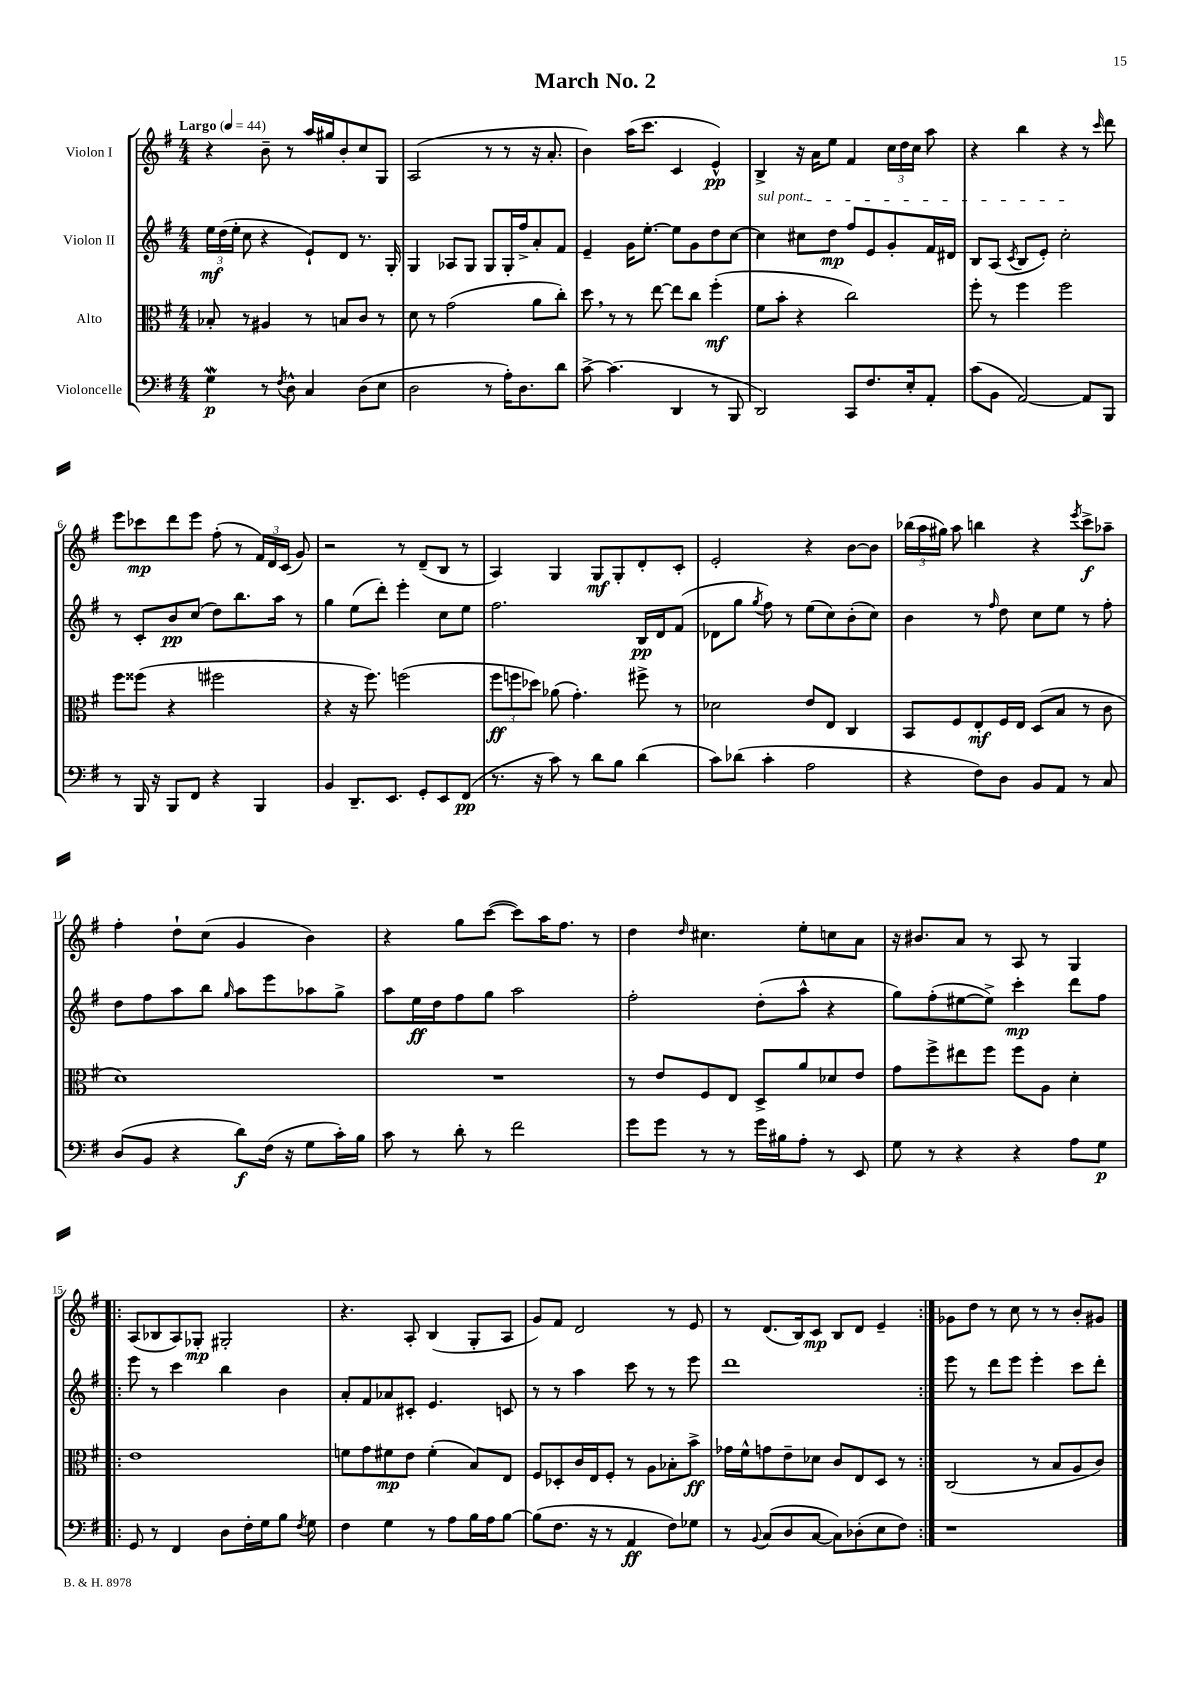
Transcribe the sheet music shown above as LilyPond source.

\header { title = "March No. 2" }
<<
\new StaffGroup <<
\new Staff = "s0" \with { instrumentName = "Violon I" } {
    \clef treble \key g \major \numericTimeSignature \time 4/4 \tempo "Largo" 4 = 44
    \autoBeamOff r4 b'8-- r8 a''16[ gis''16 b'8-. c''8 g8] |
    a2( r8 r8 r16 a'8.-. |
    b'4) a''16[( c'''8.] c'4 e'4-^\pp) |
    b4-> r16 a'16[ e''8] fis'4 \tuplet 3/2 { c''16[ d''16 c''16] } a''8 |
    r4 b''4 r4 r8 \grace { c'''16 } d'''8 |
    e'''8[ ces'''8\mp d'''8 e'''8] fis''8-.( r8 \tuplet 3/2 { fis'16[) d'16 c'16]( } g'8) |
    r2 r8 d'8[--( b8] r8 |
    a4) g4 g8[\mf g8-. d'8-. c'8]-. |
    e'2-. r4 b'8[~ b'8] |
    \tuplet 3/2 { bes''16[( a''16 gis''16]) } a''8 b''4 r4 \acciaccatura { e'''8 } c'''8[->\f aes''8]-- |
    fis''4-. d''8[-! c''8]( g'4 b'4) |
    r4 g''8[ c'''8]~( c'''8[) a''16 fis''8.] r8 |
    d''4 \grace { d''16 } cis''4. e''8[-. c''8 a'8] |
    r16 bis'8.[ a'8] r8 a8 r8 g4 |
    \repeat volta 2 { a8[( bes8 a8) ges8]-.\mp gis2-. |
    r4. a8-. b4( g8[-. a8] |
    g'8[) fis'8] d'2 r8 e'8 |
    r8 d'8.[( b16) c'8]\mp b8[ d'8] e'4-- | }
    ges'8[ d''8] r8 c''8 r8 r8 b'8[-. gis'8] \bar "|." |
}
\new Staff = "s1" \with { instrumentName = "Violon II" } {
    \clef treble \key g \major \numericTimeSignature \time 4/4
    \autoBeamOff \tuplet 3/2 { e''16[\mf d''16( e''16]-. } c''8 r4 e'8[-!) d'8] r8. g16-. |
    g4 aes8[ g8] g8[ g16-. fis''16-> a'8-. fis'8] |
    e'4-- g'16[ e''8.]~-. e''8[ g'8 d''8 c''8]~ |
    \once \override TextSpanner.bound-details.left.text = \markup { \italic "sul pont." } c''4\startTextSpan cis''8[ d''8]\mp fis''8[ e'8 g'8-. fis'16 dis'16] |
    b8[ a8]( \acciaccatura { c'8 } b8[ e'8]-.) c''2-.\stopTextSpan |
    r8 c'8[-. b'8\pp c''8]( d''8[) b''8. a''16] r8 |
    g''4 e''8[( d'''8]-.) e'''4-. c''8[ e''8] |
    fis''2. b16[\pp d'16 fis'8]( |
    des'8[ g''8] \acciaccatura { g''8 } fis''8) r8 e''8[( c''8) b'8-.( c''8]) |
    b'4 r8 \grace { fis''16 } d''8 c''8[ e''8] r8 fis''8-. |
    d''8[ fis''8 a''8 b''8] \grace { g''16 } a''8[ e'''8 aes''8 g''8]-> |
    a''8[ e''16\ff d''16 fis''8 g''8] a''2 |
    fis''2-. d''8[-.( a''8]-^ r4 |
    g''8[) fis''8-.( eis''8~ eis''8]->) c'''4-.\mp d'''8[ fis''8] |
    \repeat volta 2 { e'''8 r8 c'''4 b''4 b'4 |
    a'8[-. fis'8 aes'8 cis'8]-. e'4. c'8 |
    r8 r8 a''4 c'''8 r8 r8 e'''8 |
    d'''1 | }
    e'''8 r8 d'''8[ e'''8] e'''4-. c'''8[ d'''8]-. \bar "|." |
}
\new Staff = "s2" \with { instrumentName = "Alto" } {
    \clef alto \key g \major \numericTimeSignature \time 4/4
    \autoBeamOff bes8-. r8 ais4 r8 b8[ c'8] r8 |
    d'8 r8 g'2( a'8[ c''8]-.) |
    d''8 \breathe r8 r8 e''8~ e''8[ c''8] fis''4-.\mf( |
    fis'8[ b'8]-. r4 c''2) |
    fis''8-. r8 fis''4 fis''2 |
    fis''8[ fisis''8]( r4 fis''2 |
    r4 r16 fis''8.) f''2( |
    \tuplet 3/2 { fis''8[\ff f''8 des''8]) } aes'8( g'4.-.) fis''8-> r8 |
    des'2 e'8[ e8] c4 |
    b,8[ fis8 e8-.\mf fis16 e16] d8[( b8] r8 c'8 |
    d'1) |
    R1 |
    r8 e'8[ fis8 e8] d8[-> a'8 des'8 e'8] |
    g'8[ fis''8-> eis''8 fis''8] fis''8[ a8] d'4-. |
    \repeat volta 2 { e'1 |
    f'8[ g'8 fis'8\mp e'8] fis'4-.( b8[) e8] |
    fis8[ des8-. c'16 e16 fis8]-. r8 a8[ bes8-. b'8]->\ff |
    ges'16[ fis'16-^ g'8 e'8-- des'8] c'8[ e8 d8] r8 | }
    c2( r8 b8[ a8 c'8]) \bar "|." |
}
\new Staff = "s3" \with { instrumentName = "Violoncelle" } {
    \clef bass \key g \major \numericTimeSignature \time 4/4
    \autoBeamOff g4\mordent\p r8 \acciaccatura { fis8 } d8-^ c4 d8[( e8] |
    d2 r8 a16[-.) d8. d'8] |
    c'8~-> c'4.( d,4 r8 b,,8 |
    d,2) c,8[ fis8. e16-. a,8]-. |
    c'8[( b,8] a,2~) a,8[ b,,8] |
    r8 b,,16 r16 b,,8[ fis,8] r4 b,,4 |
    b,4 d,8.[-- e,8.] g,8[-. e,8 fis,8]\pp( |
    r8. r16 c'8) r8 d'8[ b8] d'4( |
    c'8[) des'8]( c'4-. a2 |
    r4 fis8[) d8] b,8[ a,8] r8 c8 |
    d8[( b,8] r4 d'8[\f) fis16]( r16 g8[ c'16-.) b16] |
    c'8 r8 d'8-. r8 fis'2 |
    g'8[ g'8] r8 r8 g'16[ bis16 a8]-. r8 e,8 |
    g8 r8 r4 r4 a8[ g8]\p |
    \repeat volta 2 { g,8 r8 fis,4 d8[ fis16-. g16 b8] \acciaccatura { fis8 } g8 |
    fis4 g4 r8 a8[ b16 a16 b8]~ |
    b8[( fis8.] r16 r8 a,4\ff fis8[) ges8] |
    r8 \appoggiatura { b,8 } c8[( d8 c8]~ c8[) des8-.( e8 fis8]) | }
    r1 \bar "|." |
}
>>
>>
